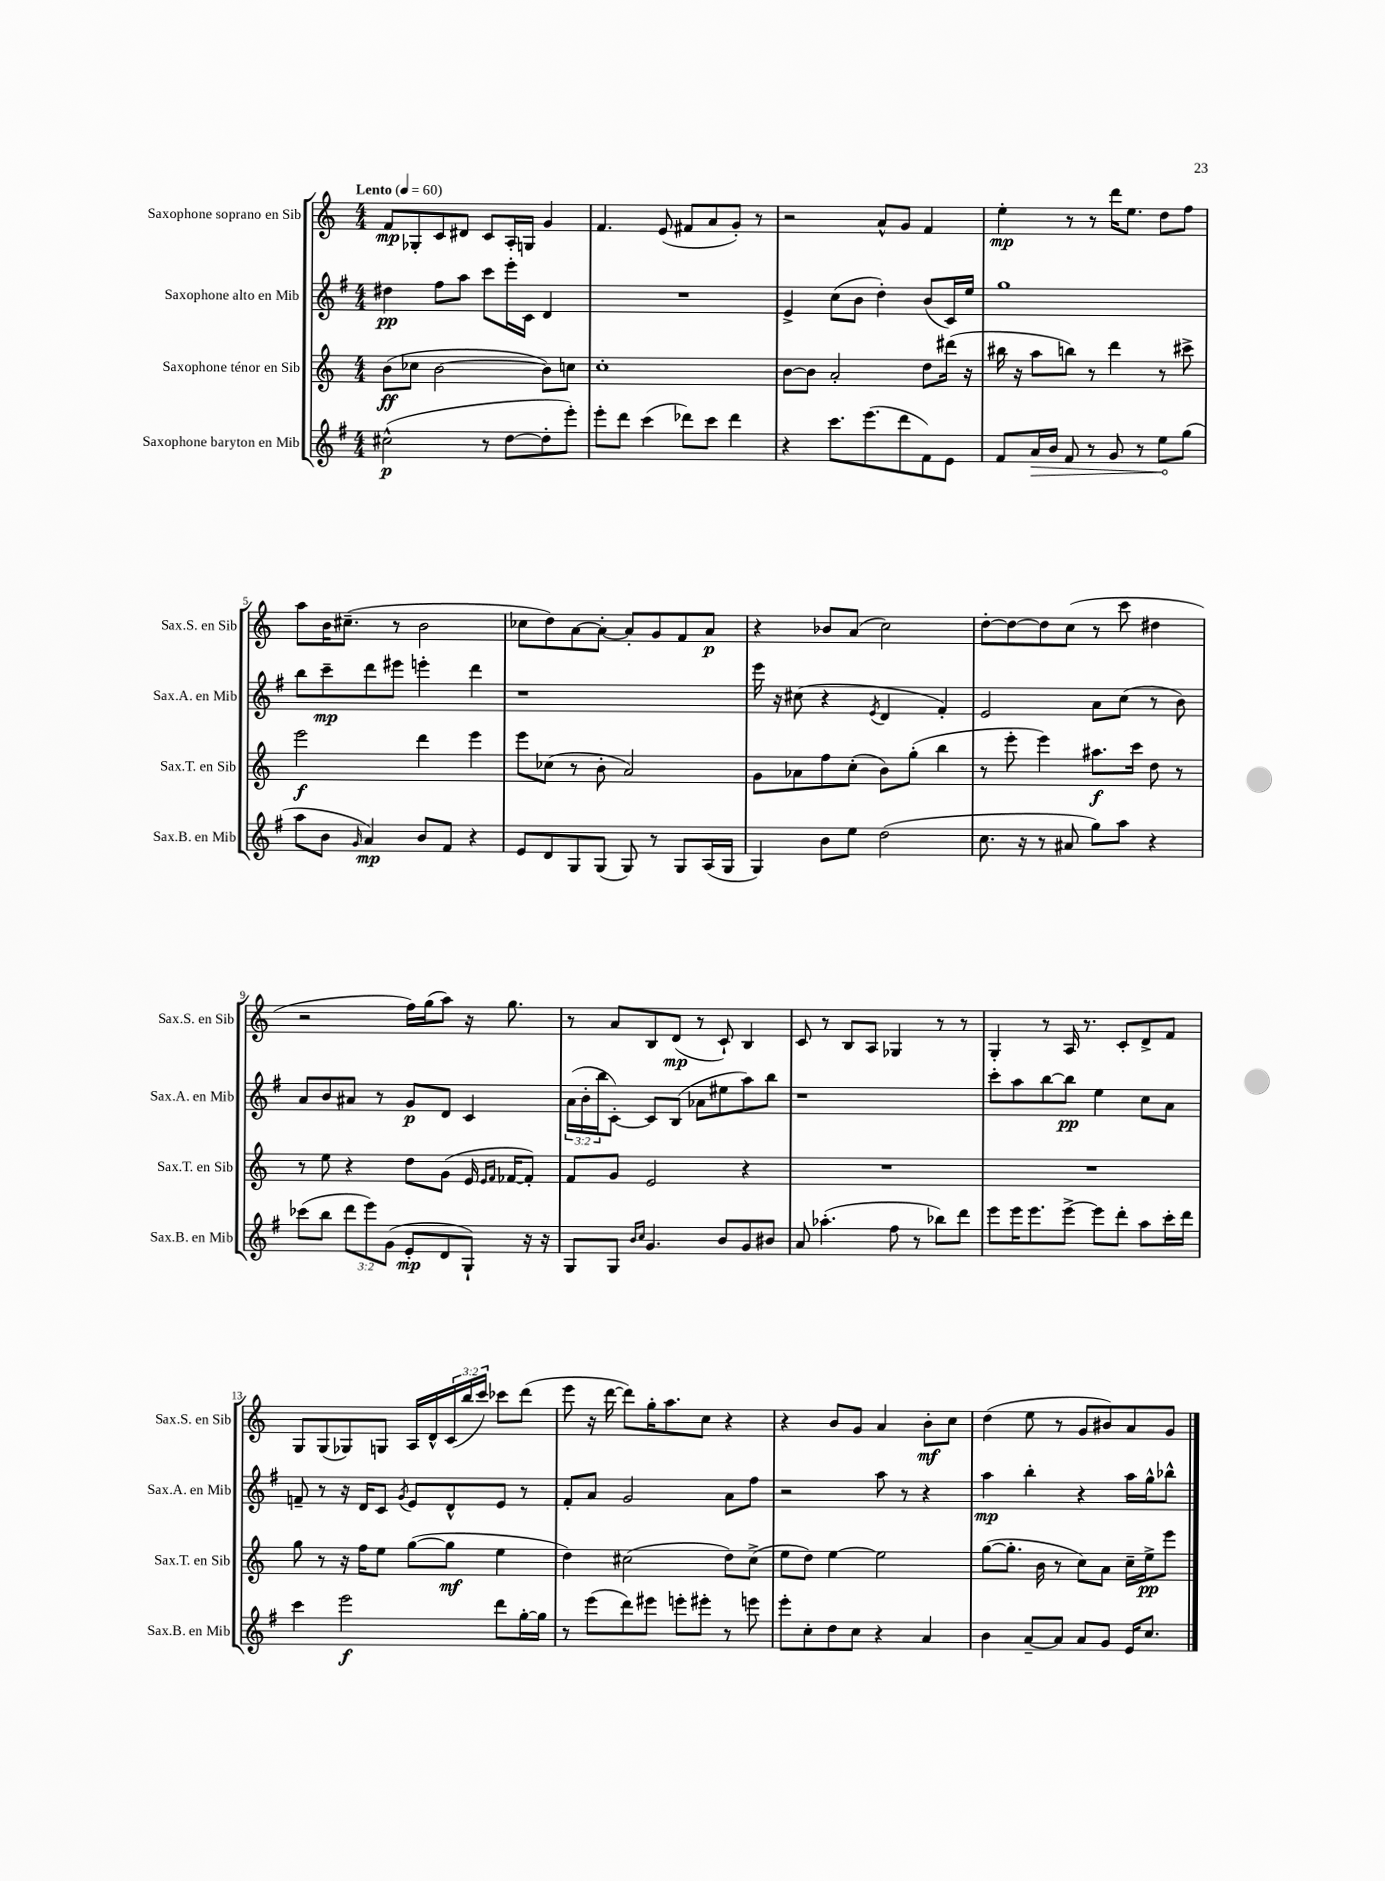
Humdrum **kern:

**kern	**kern	**kern	**kern
*staff4	*staff3	*staff2	*staff1
*clefG2	*clefG2	*clefG2	*clefG2
*k[f#]	*k[]	*k[f#]	*k[]
*M4/4	*M4/4	*M4/4	*M4/4
*MM60	*MM60	*MM60	*MM60
(2cc#^^	(8b	4dd#	8f
.	8cc-	.	8G-'
.	[2b	8ff#	8c
.	.	8aa	8d#
8r	.	8ccc	8c
[8dd	.	16eee'	16A'
.	.	16c	16G
8dd']	8b])	4d	4g
8eee')	8cc	.	.
=	=	=	=
8eee'	1cc'	1r	4.f
8ddd	.	.	.
(4ccc	.	.	.
.	.	.	(8e
8ddd-)	.	.	8f#
8ccc	.	.	8a
4ddd-	.	.	8g')
.	.	.	8r
=	=	=	=
4r	[8b	4e^	2r
.	8b]	.	.
8.ccc	2a'	(8cc	.
.	.	8b	.
(8.eee	.	.	.
.	.	4dd')	8a^^
8ddd	.	.	8g
8f#)	8dd	(8b	4f
8e	(16ddd#	16c)	.
.	16r	16ee	.
=	=	=	=
8f#	16bb#	1gg	4ee'
.	16r	.	.
16a	8aa	.	.
16b	.	.	.
8f#	8bb)	.	8r
8r	8r	.	8r
8g	4ddd	.	16ddd
.	.	.	8.ee
8r	.	.	.
8ee	8r	.	8dd
(8gg	8ccc#^	.	8ff
=	=	=	=
8aa	2eee	8bb	8aa
8b	.	8ccc~	16b
.	.	.	(8.cc#~
16qqg	.	.	.
4a)	.	8ddd	.
.	.	8eee#	8r
8b	4ddd	4eee'	2b
8f#	.	.	.
4r	4eee	4ddd	.
=	=	=	=
8e	8eee	1r	8cc-
8d	(8cc-	.	8dd)
8G	8r	.	[8a
(8G	8b'	.	8a'_
8G)	2a)	.	8a']
8r	.	.	8g
8G	.	.	8f
(16A	.	.	8a
16G	.	.	.
=	=	=	=
4G)	8g	16eee	4r
.	.	16r	.
.	8a-	(8cc#	.
8b	8ff	4r	8b-
8ee	(8cc'	.	(8a
.	.	8qe	.
(2dd	8b)	4d	2cc)
.	(8gg'	.	.
.	4bb	4f#')	.
=	=	=	=
8.cc	8r	2e	[8dd'
.	8eee'	.	8dd_
16r	.	.	.
8r	4eee)	.	8dd]
8a#	.	.	(8cc
8gg)	8.aa#	8a	8r
8aa	.	(8cc	8ccc
.	16ccc	.	.
4r	8dd	8r	4dd#
.	8r	8b)	.
=	=	=	=
(8ccc-	8r	8a	2r
8bb	8ee	8b	.
12ddd	4r	8a#	.
12eee)	.	.	.
.	.	8r	.
(12g	.	.	.
8e'	8dd	8g	16ff)
.	.	.	(16gg
8d	(8g	8d	8aa)
8G`)	16e	4c	16r
.	16qqe	.	.
.	16qqf	.	.
.	[16f-	.	8.gg
16r	8f-'])	.	.
16r	.	.	.
=	=	=	=
8G	8f	(24a	8r
.	.	24b'	.
.	.	24bb	.
8G	8g	[8c')	8a
16qqb	.	.	.
16qqcc	.	.	.
4.g	2e	8c]	8B
.	.	(8B	(8d
.	.	8a-	8r
8b	.	8ee#	8c`)
8g	4r	8aa)	4B
8b#	.	8bb	.
=	=	=	=
8a	1r	1r	8c
(4.aa-'	.	.	8r
.	.	.	8B
.	.	.	8A
8ff#	.	.	4G-
8r	.	.	.
8bb-)	.	.	8r
8ddd	.	.	8r
=	=	=	=
8eee	1r	8ccc'	4G'
16eee	.	8aa	.
8.eee	.	.	.
.	.	[8bb	8r
[8eee^	.	8bb]	16A
.	.	.	8.r
8eee]	.	4ee	.
8ddd'	.	.	8c'
8aa	.	8cc	8d^
16ccc'	.	8a	8f
16ddd	.	.	.
=	=	=	=
4ccc	8gg	8f~	8G
.	8r	8r	(8G
2eee	16r	16r	8G-)
.	16ff	16d	.
.	8ee	8c	8G
.	.	8qg	.
.	([8gg	8e	16A
.	.	.	16d^^
.	8gg]	8d^^	(24c
.	.	.	24bb
.	.	.	24ccc)
8ddd	4ee	8e	8ccc-
[16gg'	.	8r	(8ddd
16gg]	.	.	.
=	=	=	=
8r	4dd)	8f#'	8eee
(8eee	.	8a	16r
.	.	.	[16ddd
8ddd)	(2cc#	2g	8ddd])
8eee#	.	.	16gg'
.	.	.	8.aa
8eee'	.	.	.
8eee#'	.	.	8cc
8r	8dd)	8a	4r
8eee	(8cc#^	8ff#	.
=	=	=	=
8eee'	8ee	2r	4r
8cc'	8dd)	.	.
8dd	[4ee	.	8b
8cc	.	.	8g
4r	2ee]	8aa	4a
.	.	8r	.
4a	.	4r	8b'
.	.	.	8cc
=	=	=	=
4b	([8gg	4aa	(4dd
.	8.gg']	.	.
[8a~	.	4bb'	8ee
.	16b	.	.
8a]	8r	.	8r
8a	8cc)	4r	8g
8g	8a	.	8b#)
16e	16cc~	16aa	8a
8.cc	16ee^	16gg^^	.
.	8eee	8bb-^^	8g
==	==	==	==
*-	*-	*-	*-
